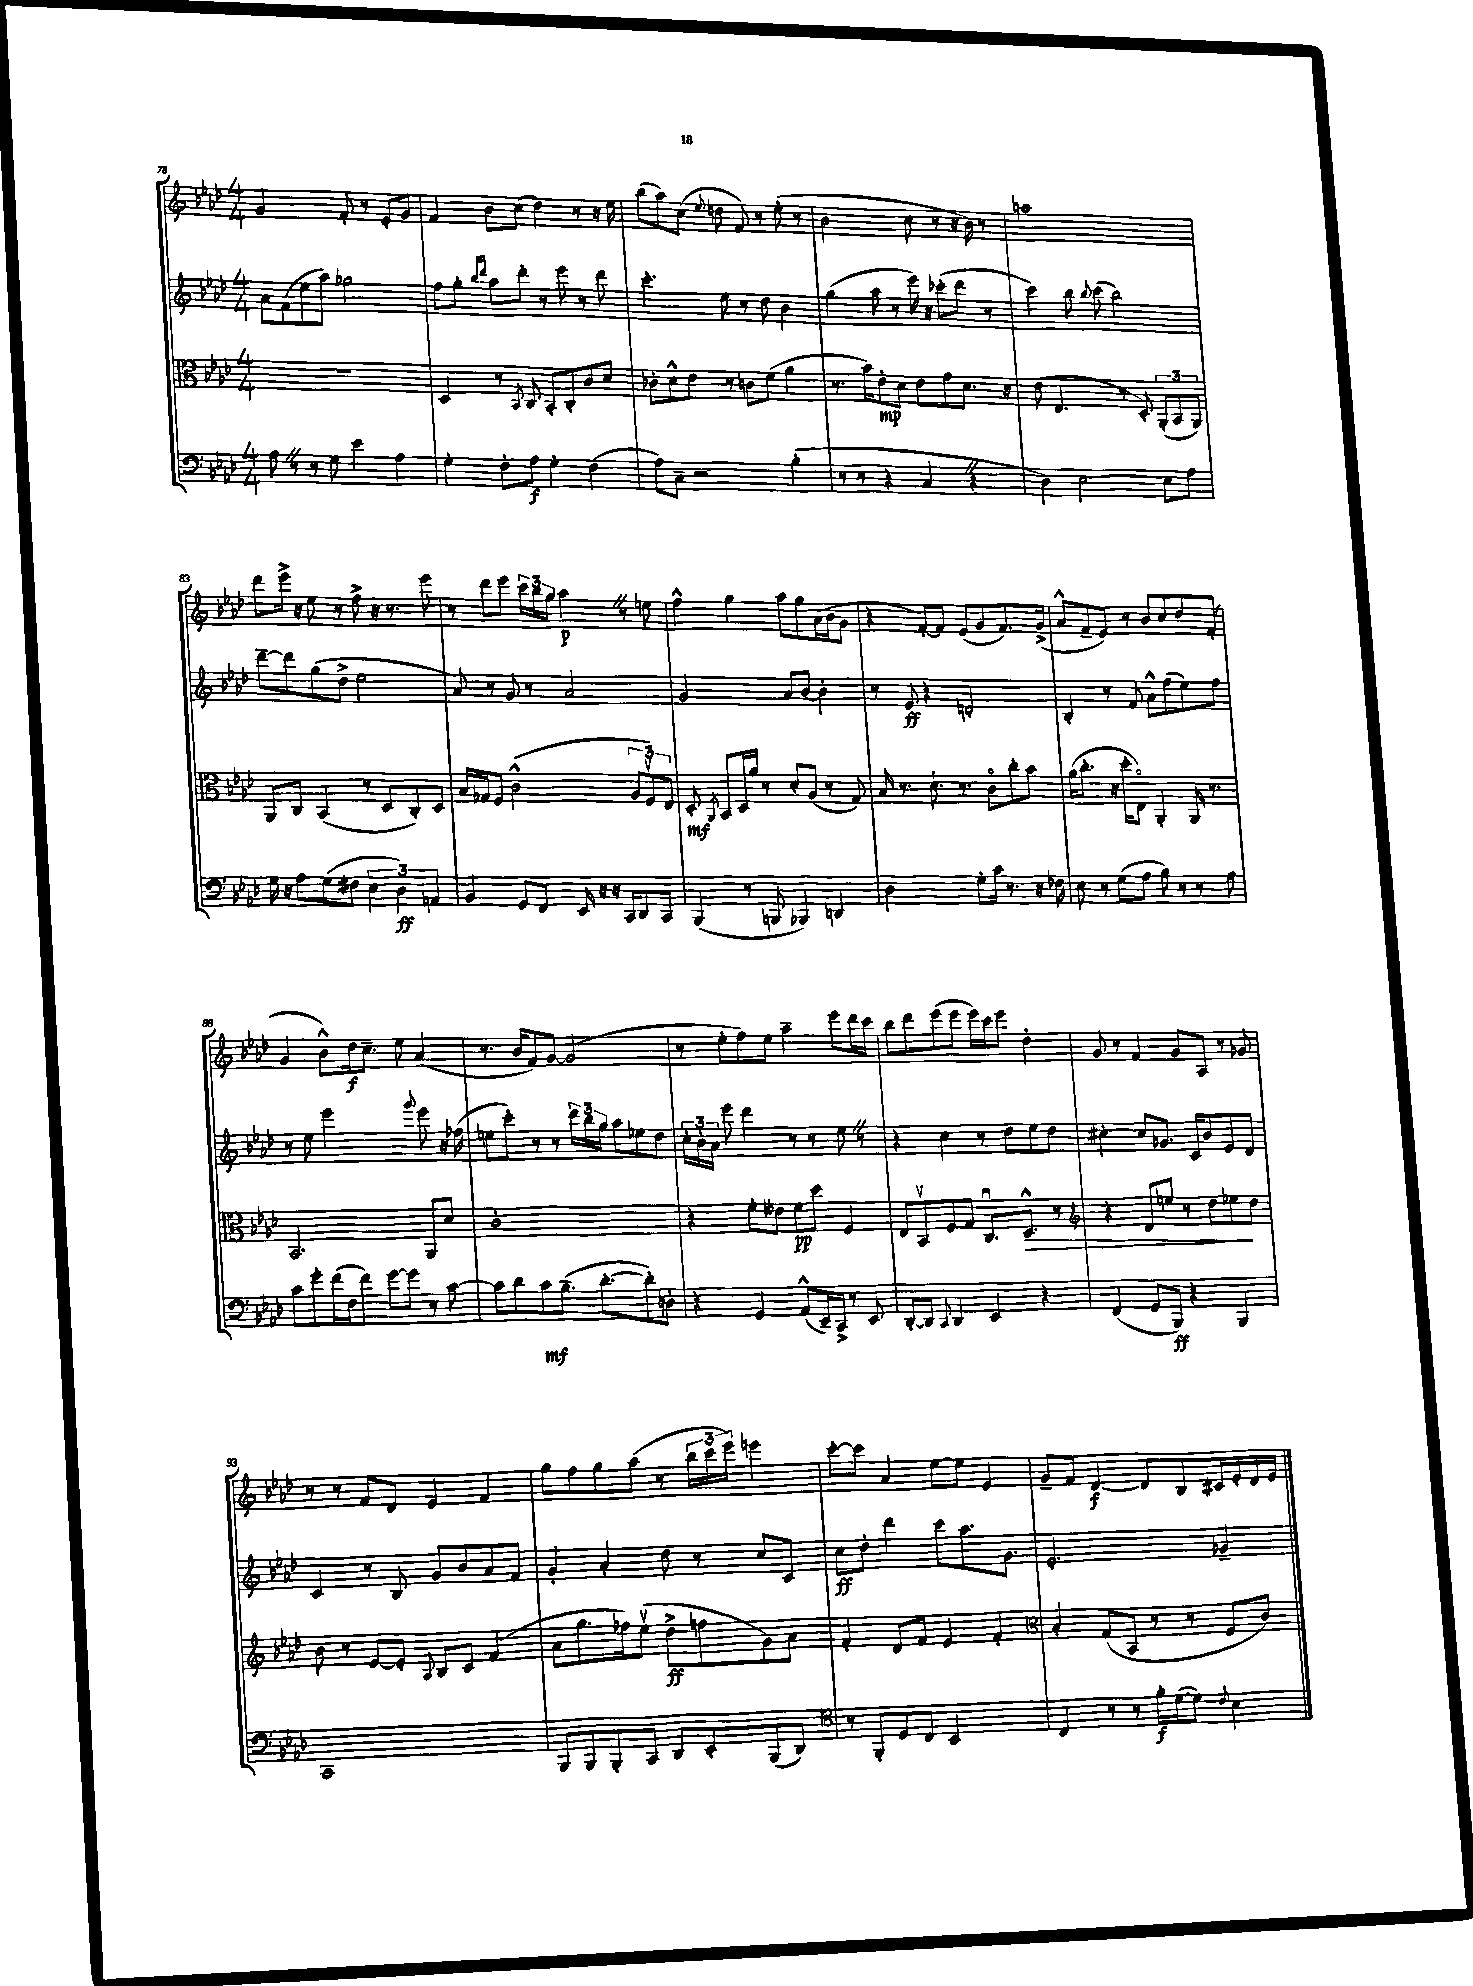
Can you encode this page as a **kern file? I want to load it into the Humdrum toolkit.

**kern	**kern	**kern	**kern
*staff4	*staff3	*staff2	*staff1
*clefF4	*clefC3	*clefG2	*clefG2
*k[b-e-a-d-]	*k[b-e-a-d-]	*k[b-e-a-d-]	*k[b-e-a-d-]
*M4/4	*M4/4	*M4/4	*M4/4
8A-\	1r	8a-\L	2g/
8r	.	(8f\	.
8r	.	8ee-\	.
8G\	.	8aa-\J)	.
4e-\	.	2gg-\	8f'/
.	.	.	8r
4A-\	.	.	8e-'/L
.	.	.	8g/J
=	=	=	=
4G'\	4D-/	8ff\L	4f/
.	.	8gg'\J	.
.	.	16qqbb-/LL	.
.	.	16qqddd-/JJ	.
8F'\L	8r	8aa-\L	8b-\L
.	8qBB-/	.	.
8A-\J	8C/	8ddd-'\J	(8cc\J
4G'\	8BB-'/L	8r	4dd-\)
.	8C'/	8eee-\	.
(4F\	8c/	8r	8r
.	8d-/J	8ddd-\	16r
.	.	.	16ee-\
=	=	=	=
8A-\L)	8c-'\L	4.ccc'\	(8bb-\L
8C~\J	8d-^^\	.	8aa-\)
2r	8e-\J	.	(8cc\J
.	.	.	8qqee-/
.	8r	8ee-\	8dd\
.	8c\L	8r	8f/)
.	(8f\J	8dd-\	8r
(4B-'\	4a-\	4b-\	(8ee-'\
.	.	.	8r
=	=	=	=
8r	8.r	(4gg\	2b-\
8r	.	.	.
.	16b-\LK)	.	.
4r	8e-'\	8aa-\	.
.	8d-\J	8r	.
4C/	8e-\L	16eee-\)	8cc\
.	.	16r	.
.	8g\	(8ccc-'\L	8r
4r	8.d-\J	8ddd-\J	16r
.	.	.	16b-\)
.	.	8r	8r
.	16r	.	.
=	=	=	=
4D-\)	(8e-\	4ccc\)	1aa
.	4.E-/	.	.
[2E-\	.	8bb-\	.
.	.	8qqbb-/	.
.	.	(8ccc\	.
.	8r	2bb-\)	.
.	8D-'/)	.	.
8E-\]L	(12AA-'/L	.	.
.	12BB-/	.	.
8A-\J	.	.	.
.	12AA-/J)	.	.
=	=	=	=
16G\	8AA-/L	[8ddd-~\L	8ddd-\L
16r	.	.	.
8A-\L	8C/J	8ddd-\]	16eee-^\Jk
.	.	.	16r
(8G\	(4BB-/	(8gg\	8ee-\
8F#\J	.	8dd-^\J	8r
6E-\	8r	2ee-\	8ff^\
.	8D-/L	.	16r
6D-\)	.	.	.
.	.	.	8.r
.	8C'/)	.	.
6AA/	.	.	.
.	8D-/J	.	8eee-\
=	=	=	=
4BB-/	16B-/LL	8a-/)	8r
.	16G-/J	.	.
.	8F/J	8r	8ddd-\L
8GG/L	(2c^^\	8g/	8eee-\J
8FF/J	.	8r	24ccc\LL
.	.	.	24bb-\
.	.	.	24gg\JJ
16EE-/	.	2a-/	4aa-\
16r	.	.	.
16r	.	.	.
16CC/LK	.	.	.
8DD-/	12A-/L	.	8r
.	12Fv/)	.	.
8CC/J	.	.	8ee\
.	12E-/J	.	.
=	=	=	=
(4BBB-/	8D-'/	2g/	4ff^^\
.	8qAA-/	.	.
.	8BB-/L	.	.
8r	16D-/L	.	4gg\
.	16a-/JJ	.	.
8BBB/	8r	.	.
4BBB-/)	8d-'/L	8a-/L	8aa-\L
.	(8A-/J	[8b-/J	8gg\
4DD/	8r	4b-'\]	(16a-\L
.	.	.	16b-\J
.	8G/)	.	8g\J
=	=	=	=
2D-\	16B-/	8r	4r
.	8.r	.	.
.	.	8e-/	.
.	8.d-`\	4r	[8f'/L)
.	.	.	8f/]J
.	8.r	.	.
8G'\L	.	2d'/	(8e-/L
16c\Jk	8co\L	.	8g/
8.r	.	.	.
.	8cc'\	.	8.f/)
16r	8b-\J	.	.
16F-\	.	.	(16g^/Jk
=	=	=	=
8E-\	(16a-\LK	4B-'/	8a-^^/L
.	8.cc'\J	.	.
8r	.	.	8f~/
(8G\L	16r	8r	8e-/J)
.	16dd-'\LK	.	.
8A-\J	8E-o\J)	8f/	8r
8B-\)	4AA-'/	8a-^^\L	8b-/L
8r	.	(8ff\	8cc/
8r	16AA-/	8ee-\)	8dd-/
.	8.r	.	.
8A-\	.	8ff\J	(8f'/J
=	=	=	=
8c\L	2.BB-/	8r	4g/
8g'\	.	8ee-\	.
(16f\L	.	2eee-\	8b-^^\L)
16F\J	.	.	.
8f\J)	.	.	16dd-\k
.	.	.	8.cc~\J
[8g\L	.	.	.
8g\]J	.	.	8ee-\
.	.	8qqggg/	.
8r	8AA-/L	8eee-\	(4a-/
[8c\	8d-/J	16r	.
.	.	(16ff-\	.
=	=	=	=
8c\]L	1c'	8ee\L	8.r
8d-\	.	8ccc'\J)	.
.	.	.	16b-/LK
8c\	.	8r	8f/)
(8.B-~\J	.	8r	[8g/J
.	.	24ddd-\LL	(2g/]
.	.	24bb-\	.
[8.d-'\L	.	.	.
.	.	24gg\JJ	.
.	.	8aa-\L	.
8d-'\])	.	8ee-\	.
8D'\J	.	8dd-\J	.
=	=	=	=
4r	4r	24cc'\LL	8r
.	.	24b-'\	.
.	.	24a-\JJ	.
.	.	8eee-\	8ee-'\L
4GG/	8f'\L	4ddd-\	8ff\)
.	8e--\J	.	8ee-\J
(8AA-^^/L	8f\L	8r	4aa-~\
16EE-~/L)	8dd-\J	8r	.
16CC^/JJ	.	.	.
8r	4F/	8ee-\	8eee-\L
8EE-/	.	8r	16ddd-\L
.	.	.	16ccc\JJ
=	=	=	=
[8DD-'/L	8E-/L	4r	8bb-\L
8DD-/]J	8BB-v/	.	8ddd-\
8qqCC/	.	.	.
4DD-/	8F/	4cc\	(8eee-\
.	8G/J	.	8eee-\J
4EE-/	8.Cu/L	8r	16eee-\LL)
.	.	.	16ccc\J
.	.	8dd-\L	8eee-\J
.	8.D-^^/J	.	.
4r	.	8ee-\	4dd-'\
.	8r	8dd-\J	.
=	=	=	=
*	*clefG2	*	*
(4FF/	4r	[4cc#'\	8g/
.	.	.	8r
8GG/L	8d-/L	8cc#/]L	4f/
8BBB-/J)	8ee/J	8.g-/J	.
4r	8r	.	8g/L
.	.	16c/LK	.
.	8dd-\L	8b-/	8A-/J
4BBB-/	8ee-\	8e-/	8r
.	8dd-\J	8d-/J	8g-/
=	=	=	=
1CC	8b-\	4c/	8r
.	8r	.	8r
.	[8e-/L	8r	8f/L
.	8e-'/]J	8B-/	8d-/J
.	8qqA-/	.	.
.	8B-/L	8g/L	4e-/
.	8c/J	8b-/	.
.	(4f/	8a-/	4f/
.	.	8f/J	.
=	=	=	=
8BBB-/L	8a-\L	4g'/	8gg\L
8BBB-/	8.gg\	.	8ff\
8BBB-'/	.	4a-'/	8gg\
.	16ff-\k)	.	.
8CC/J	(8ee-v\J	.	(8aa-\J
8DD-/L	8dd-^\L	8dd-\	8r
8EE-'/	8ff\	8r	24bb-\LL
.	.	.	24ccc\
.	.	.	24eee-\JJ)
(8BBB-/	8g\)	8cc/L	4eee\
8DD-/J)	8a-\J	8c/J	.
=	=	=	=
*clefC4	*	*	*
8r	4f'/	8cc\L	[8ccc'\L
8FF'/L	.	8dd-'\J	8ccc\]J
8D-/	8d-/L	4ddd-\	4a-/
8C/J	8f/J	.	.
2BB-/	4e-/	8ccc\L	[8ee-\L
.	.	8.aa-\	8ee-\]J
.	4f'/	.	4e-/
.	.	8.g\J	.
=	=	=	=
*	*clefC3	*	*
4C/	4B-'/	2.e-'/	8g~/L
.	.	.	8f/J
8r	(8G/L	.	[4d-/
8r	8BB-/J	.	.
16f'\LL	8r	.	8d-/]L
([16d-\J	.	.	.
8d-\]J)	8r	.	8B-/
8qqc/	.	.	.
4B-\	8F/L	4g-~/	16c#/L
.	.	.	16e-'/
.	8c/J)	.	16d-/
.	.	.	16e-/JJ
==	==	==	==
*-	*-	*-	*-
